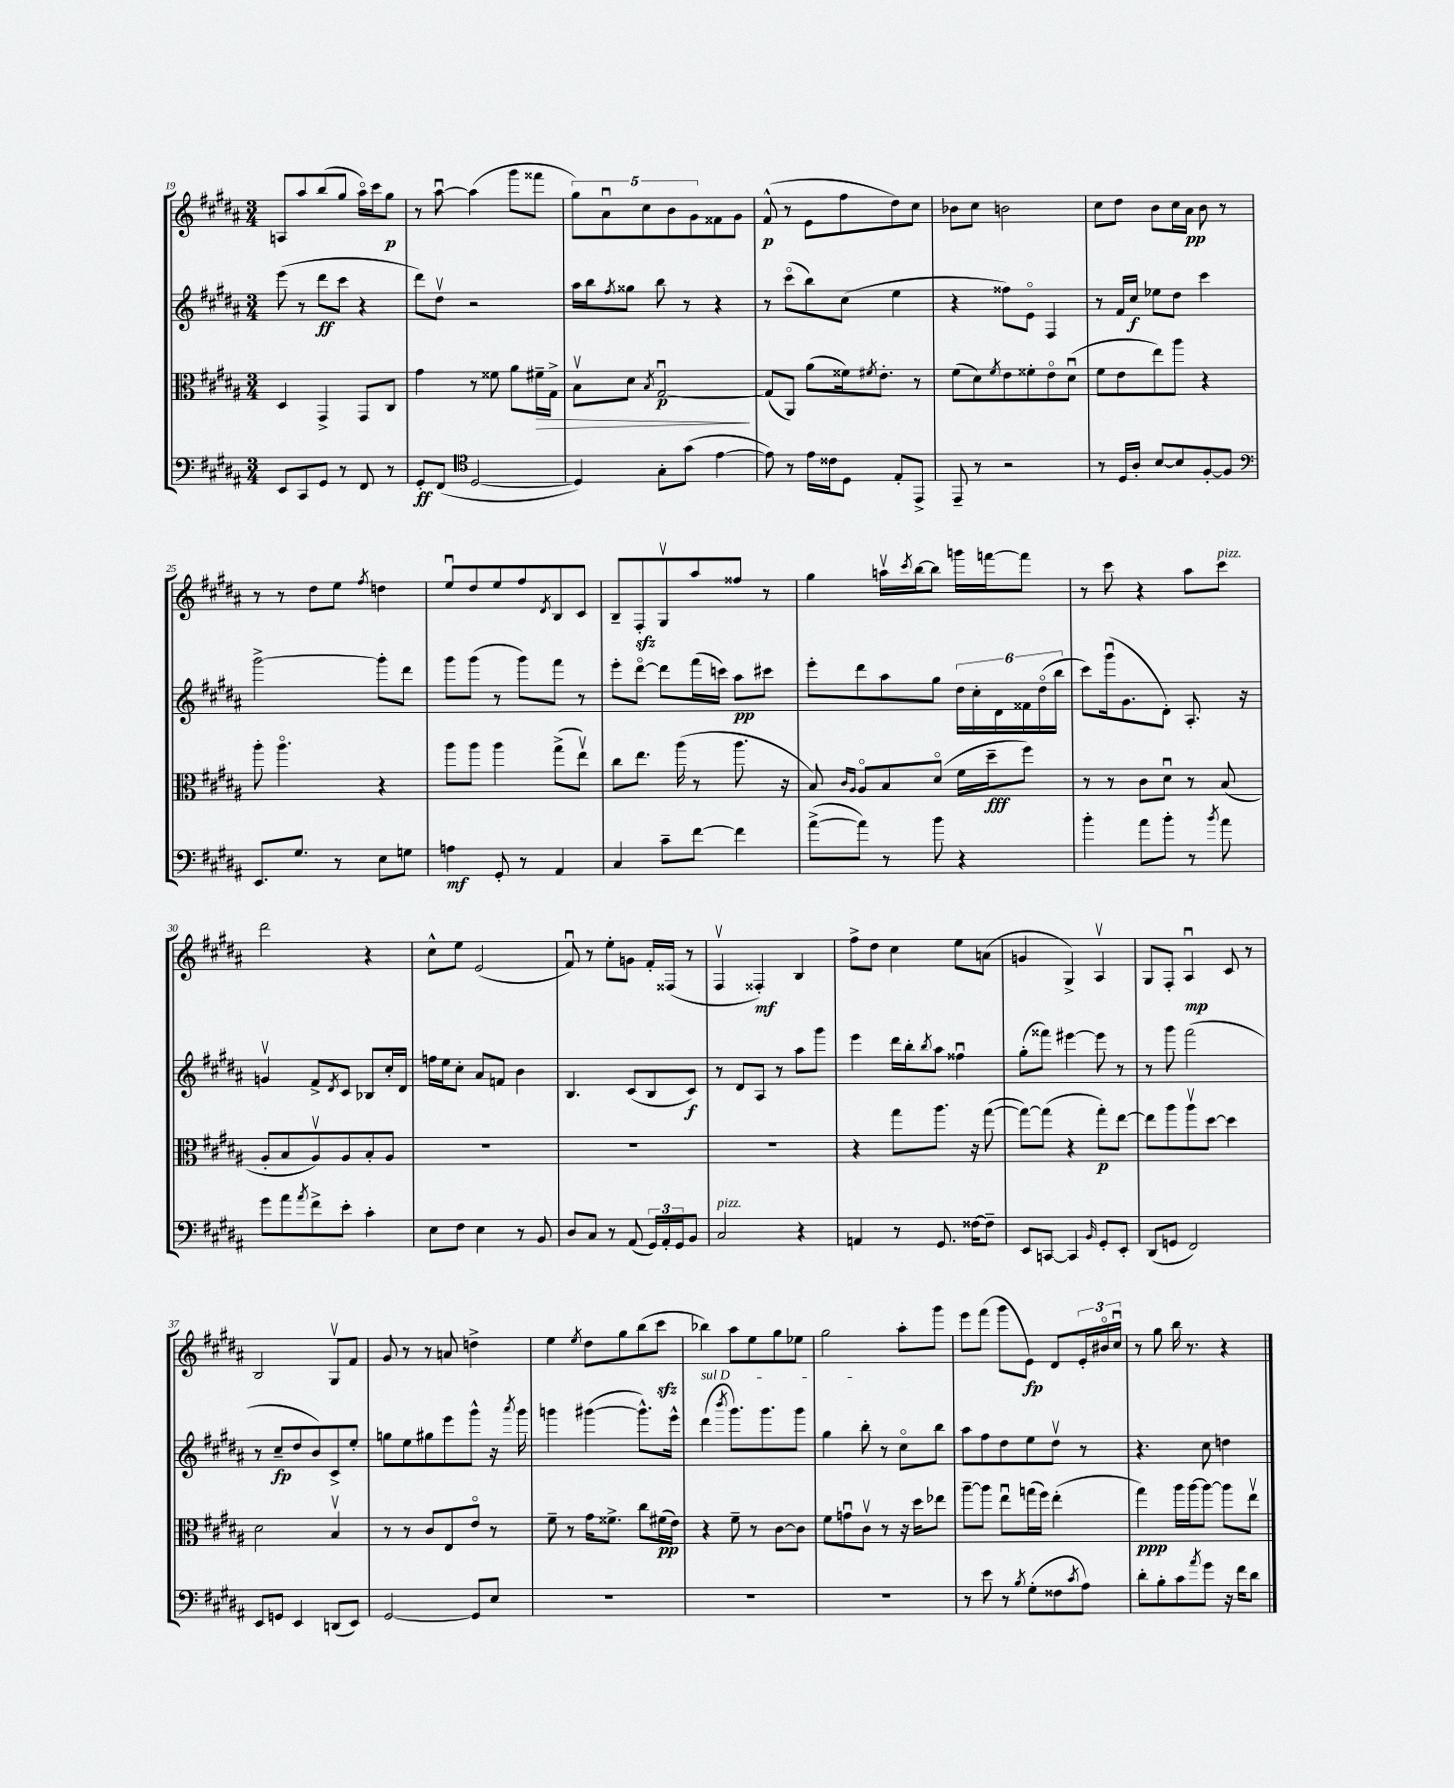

**kern	**kern	**kern	**kern
*staff4	*staff3	*staff2	*staff1
*clefF4	*clefC3	*clefG2	*clefG2
*k[f#c#g#d#a#]	*k[f#c#g#d#a#]	*k[f#c#g#d#a#]	*k[f#c#g#d#a#]
*M3/4	*M3/4	*M3/4	*M3/4
8EE	4D#	(8eee	8A
8CC#	.	8r	8aa#
8GG#	4GG#^	8ddd#	(8bb
8r	.	8ccc#	8gg#
8FF#	8GG#	4r	16aa#o)
.	.	.	16ccc#
8r	8C#	.	8gg#
=	=	=	=
8GG#'	4g#	8ddd#)	8r
(8FF#	.	8dd#v	[8aa#u
*clefC4	*	*	*
[2D#	8r	2r	(4aa#]
.	8f##	.	.
.	8a#	.	8ggg#
.	16f#~	.	8fff##
.	16G#^	.	.
=	=	=	=
4D#])	8Bv	16aa#	10gg#)
.	.	16bb	.
.	.	.	10a#u
.	.	8qff#	.
.	8d#	8gg##	.
.	.	.	10cc#
.	8qB	.	.
8G#'	[2G#u	8bb	.
.	.	.	10b
(8g#	.	8r	.
.	.	.	10g#
[4e	.	4r	8f##
.	.	.	8g#
=	=	=	=
8e])	(8G#]	8r	(8f#^^
8r	8AA#)	(8ccc#o	8r
16e	(8a#	8bb)	8e
16c##	.	.	.
8D#	16f##)	(8cc#	8ff#
.	8qf#	.	.
.	8.e'	.	.
8E'	.	4ee	8dd#)
8EE^	8r	.	8cc#
=	=	=	=
8EE~	(8f#	4r	8b-
8r	8d#)	.	8cc#
.	8qf#	.	.
2r	8e	8ff##)	2b
.	8f##'	8eo	.
.	8eo	4F#	.
.	(8d#u	.	.
=	=	=	=
8r	8f#	8r	8cc#
16D#	8e	16f#	8dd#
16A#'	.	16cc#	.
[8B	8ee)	8ee-	8b
8B]	8aa#	8dd#	16cc#
.	.	.	16a#
[8F#'	4r	4ccc#	8b
8F#]	.	.	8r
=	=	=	=
*clefF4	*	*	*
8.EE	8aa#'	[2ggg#^	8r
.	4.aa#o	.	8r
8.G#	.	.	.
.	.	.	8dd#
8r	.	.	8ee
.	.	.	8qff#
8E	4r	8ggg#']	4dd
8G	.	8ddd#	.
=	=	=	=
4A	8aa#	8ggg#	8eeu
.	8aa#	(8ggg#	8dd#
8GG#'	4aa#	8r	8ee
8r	.	8ggg#)	8ff#
.	.	.	8qd#
4AA#	(8gg#^	8fff#	8B
.	8eev)	8r	8c#
=	=	=	=
4C#	8cc#	8eee'	8B~
.	8.ee	[8ddd#o	8F#'
8c#~	.	8ddd#]	8G#v
.	(16aa#	.	.
[8f#	8r	(16fff#	8aa#
.	.	16ccc)	.
4f#]	8.aa#	8aa#	8ff##
.	.	8ccc#	8r
.	16r	.	.
=	=	=	=
([8a#^	8B)	8eee'	4gg#
.	16qqc#	.	.
.	16qqA#	.	.
8a#])	8A#o	8ddd#	.
8r	8B	8aa#	16aav
.	.	.	8qccc#
.	.	.	[16bb
8b	(8d#o	8gg#	8bb]
4r	16f#	24dd#	16ggg
.	.	24cc#'	.
.	16dd#~	.	[16fff
.	.	24d#	.
.	8ff#)	24f##	8fff]
.	.	(24dd#o	.
.	.	24bb	.
=	=	=	=
4b'	8r	8ccc#)	8r
.	8r	(16ggg#u	8ccc#
.	.	8.g#	.
8a#	8c#	.	4r
8b'	8d#u	8d#')	.
8r	8r	8.A#'	8aa#
8qb	.	.	.
8a#	(8B	.	8ccc#
.	.	16r	.
=	=	=	=
8g#	8A#'	4gv	2ddd#
8a#	8B	.	.
8qa#	.	.	.
8f#^	8A#v)	8f#^	.
.	.	8qd#	.
8e'	8A#	8c#	.
4c#'	8B'	8B-	4r
.	8A#	16cc#'	.
.	.	16d#	.
=	=	=	=
8E	2.r	16ff	8cc#^^
.	.	16ee	.
8F#	.	8cc#'	8ee
4E	.	8a#	(2e
.	.	8f	.
8r	.	4b	.
8BB	.	.	.
=	=	=	=
8D#	2.r	4.B	8f#u)
8C#	.	.	8r
8r	.	.	8ee'
(8AA#	.	(8c#	8g
24GG#)	.	8B	16f#'
24AA#'	.	.	.
.	.	.	(16F##
24GG#	.	.	.
8BB	.	8c#)	8r
=	=	=	=
2C#	2.r	8r	4F#v
.	.	8d#	.
.	.	8A#	4F##')
.	.	8r	.
4r	.	8aa#	4B
.	.	8ggg#	.
=	=	=	=
4AA	4r	4eee	8ff#^
.	.	.	8dd#
8r	8gg#	16ddd#	4cc#
.	.	16bb'	.
.	.	8qbb	.
8.GG#	8.aa#	8aa#	.
.	.	4ff##u	8ee
[16F##	16r	.	.
8F##~]	([8gg#	.	(8a
=	=	=	=
8EE	8gg#_)	(8gg#'	4g
[8CC	(8gg#]	8fff##)	.
4CC]	4r	[4eee#	4G#^)
16qqBB	.	.	.
8GG#'	8gg#')	8eee#]	4A#v
8EE'	[8ee	8r	.
=	=	=	=
(8DD#	8ee]	8r	8G#
8GG	8aa#	8ggg#	8F#'
2FF#)	8aa#v	(2fff#	4A#u
.	[8dd#	.	.
.	4dd#]	.	8c#
.	.	.	8r
=	=	=	=
8EE	2d#	8r	2B
8GG	.	8cc#~	.
4EE	.	8dd#	.
.	.	8b)	.
(8DD	4Bv	8c#^	8G#v
8EE)	.	8ee'	8f#
=	=	=	=
[2GG#	8r	8gg	8g#
.	8r	8ee	8r
.	8c#	8gg#	8r
.	8E	8eee	8a
8GG#]	8eo	8ggg#^^	4dd^
8E	8r	16r	.
.	.	8qaaa#	.
.	.	16ggg#	.
=	=	=	=
2.r	8f#~	4ggg	4ee
.	8r	.	.
.	.	.	8qee
.	16g#	([4ggg#	8dd#
.	8.f##^	.	.
.	.	.	8gg#
.	8cc#	8.ggg#^^])	(8bb
.	(16f#	.	8ccc#
.	16e)	16eee^^	.
=	=	=	=
2.r	4r	(4ddd#	4bb-)
.	.	8qbbb	.
.	8f#~	8.ggg#)	8aa#
.	8r	.	8ee
.	.	8.ggg#	.
.	[8c#	.	8gg#
.	8c#]	8ggg#	8ee-
=	=	=	=
2.r	8f#	4gg#	2gg#
.	8gu	.	.
.	8c#v	8bb'	.
.	8r	8r	.
.	16r	8cc#o	8aa#'
.	16dd#	.	.
.	8ee-	8bb	8ggg#
=	=	=	=
8r	[8aa#~	8aa#	8eee
8e	8aa#]	8ff#	(8fff#
8r	8eeu	8dd#	8ggg#
8qB	.	.	.
(8G#'	(16gg	8ee	8e)
.	16ff#)	.	.
8F##	(4ee'	8dd#v	8d#
8qc#	.	.	.
8A#)	.	8r	24e'
.	.	.	24b#o
.	.	.	24cc#u
=	=	=	=
8d#'	4gg#)	4.r	8r
8B'	.	.	8gg#
8c#	16aa#	.	16bb
.	[16aa#	.	8.r
8qa#	.	.	.
8g#	8aa#_	8cc#	.
16r	8aa#]	4dd	4r
16f#	.	.	.
8d#	8eev	.	.
==	==	==	==
*-	*-	*-	*-
